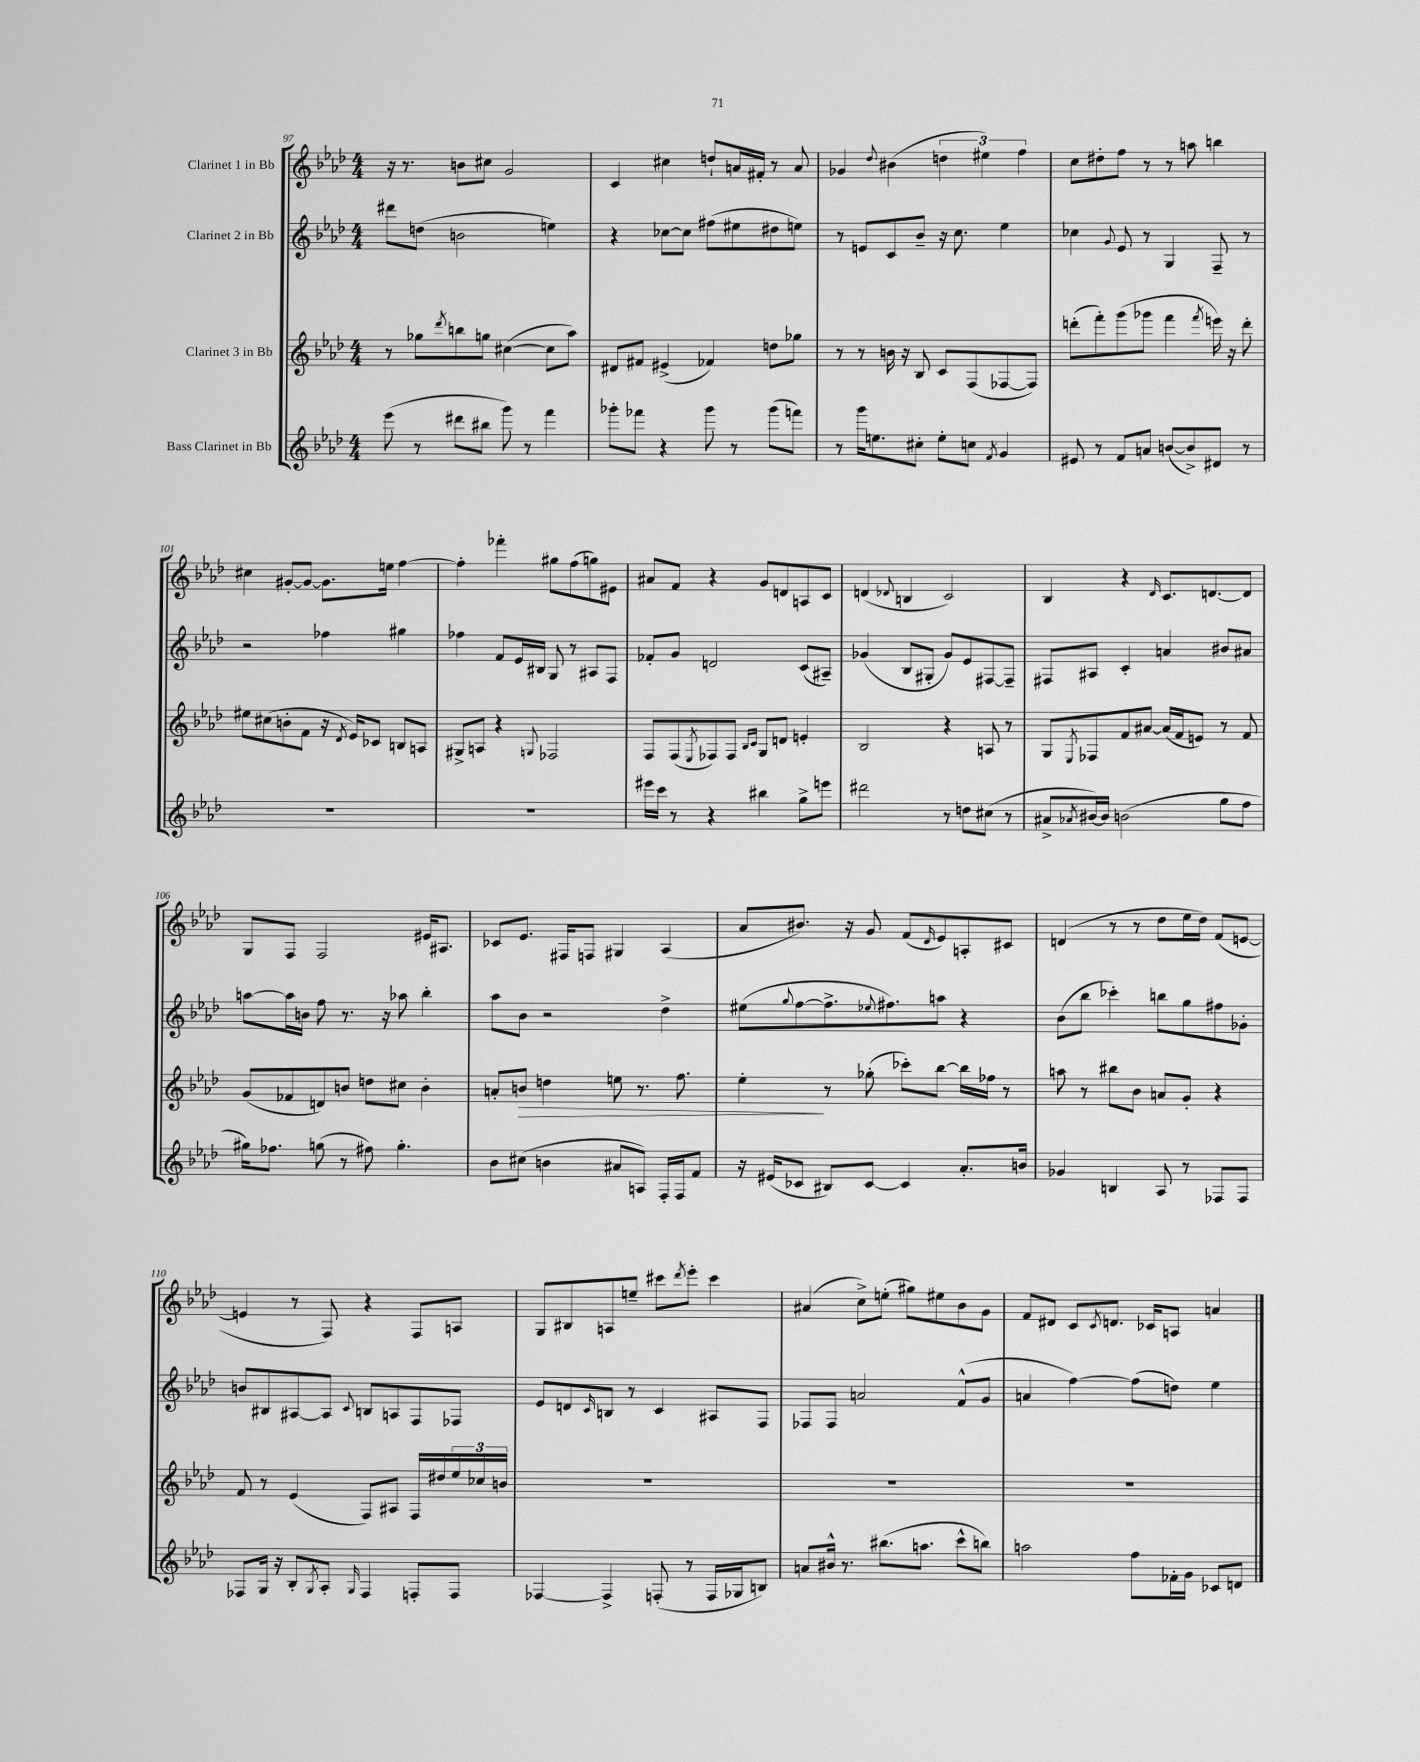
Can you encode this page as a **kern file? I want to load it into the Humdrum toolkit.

**kern	**kern	**kern	**kern
*staff4	*staff3	*staff2	*staff1
*clefG2	*clefG2	*clefG2	*clefG2
*k[b-e-a-d-]	*k[b-e-a-d-]	*k[b-e-a-d-]	*k[b-e-a-d-]
*M4/4	*M4/4	*M4/4	*M4/4
(8eee-\	8r	8ddd#\L	16r
.	.	.	8.r
8r	8gg-\L	(8dd\J	.
.	8qddd-/	.	.
8ddd#\L	8bb\	2b\	8b\L
8bb#\J	8gg\J	.	8cc#\J
8ggg\)	([4cc#\	.	2g/
8r	.	.	.
4fff\	8cc#\]L	4ee\)	.
.	8aa-\J)	.	.
=	=	=	=
8ggg-'\L	8d#/L	4r	4c/
8fff-\J	8f#/J	.	.
4r	(4e#^/	[8cc-\L	4cc#\
.	.	8cc-\]J	.
8ggg-\	4f-/)	(8ff#\L	8dd`/L
8r	.	8ee#\	16a/L
.	.	.	16f#'/JJ
(8ggg-\L	8dd\L	8dd#\	8r
8fff\J)	8gg-\J	8ee\J)	8a/
=	=	=	=
8r	8r	8r	4g-/
16ggg\LK	8r	8e/L	.
8.ee\	.	.	.
.	.	.	8qqdd-/
.	16b\	8c/	(4b#\
.	16r	.	.
8cc#'\J	8B-/	8b-~/J	.
8ee'\L	8c/L	16r	6dd\
.	.	8.cc\	.
8cc\J	(8F/	.	.
.	.	.	6ee#\)
8qf/	.	.	.
4g/	[8F-/	4ee-\	.
.	.	.	6ff\
.	8F-/]J)	.	.
=	=	=	=
8e#/	(8ddd'\L	4cc-\	8cc\L
8r	8fff'\)	.	8dd#'\
.	.	8qqg/	.
8f/L	(8ggg\	8e-/	8ff\J
8a/J	8ggg-\J	8r	8r
([8b/L	4fff\	4G/	8r
8b^/])	.	.	8aa\
.	8qfff/	.	.
8d#/J	16eee\)	8F~/	4bb\
.	16r	.	.
8r	8ddd'\	8r	.
=	=	=	=
1r	8ee#\L	2r	4cc#\
.	(8cc#\	.	.
.	8b'\	.	[8g#'/L
.	8f\J	.	8g#/_J
.	16r	4ff-\	8.g#\]L
.	8qd-/	.	.
.	16e-/LK)	.	.
.	8c-/J	.	.
.	.	.	16ee\Jk
.	8B/L	4gg#\	[4ff\
.	8A/J	.	.
=	=	=	=
1r	8G#^/L	4ff-\	4ff'\]
.	8A/J	.	.
.	4r	8f/L	4fff-'\
.	.	16e-/L	.
.	.	16B#/JJ	.
.	8qqG/	.	.
.	2F-/	8G/	8gg#\L
.	.	8r	(8ff\
.	.	8A#/L	8gg\)
.	.	8F/J	8e#\J
=	=	=	=
16eee#\LL	8F/L	8f-'/L	8a#/L
16ccc\JJ	.	.	.
8r	(8F/	8g/J	8f/J
.	8qE-/	.	.
4r	8F-/)	2d/	4r
.	8F-/J	.	.
.	16qqB-/LL	.	.
.	16qqc/JJ	.	.
4bb#\	8G/L	.	8g/L
.	8d/J	.	8d/
8gg^\L	4e'/	(8c/L	8A/
8eee\J	.	8A#~/J)	8c/J
=	=	=	=
2ddd#\	2B-/	(4g-/	(4d/
.	.	.	8qqd-/
.	.	8B-/L	4B/
.	.	8G#'/J	.
8r	4r	8g-/L)	2c/)
8dd\L	.	8e-/	.
(8cc#\J	8A/	[8F#/	.
8r	8r	8F#~/]J	.
=	=	=	=
8a#^/L	8G/L	8F#/L	4B-/
8qa-/	8qE-/	.	.
[16b#/L)	8F-/	8A#/J	.
16b#/]JJ	.	.	.
(2b\	8f/	4c'/	4r
.	[8a#/J	.	.
.	.	.	16qqd-/
.	(16a#/]LL	4a/	8.c/L
.	16f/J	.	.
.	8e/J)	.	.
.	.	.	[8.d/
8gg\L	8r	8b#/L	.
8ff\J	8f/	8a#/J	8d/]J
=	=	=	=
16gg#\LK)	(8g/L	[8aa\L	8G/L
8.ff-\J	.	.	.
.	8f-/	16aa\]L	8F/J
.	.	16b\JJ	.
(8gg\	8d/)	8ff\	2F/
8r	8b/J	8.r	.
8ff#\)	8dd\L	.	.
.	.	16r	.
4.gg'\	8cc#\J	8aa-\	.
.	4b'\	4bb-'\	16e#/LK
.	.	.	8.A#/J
=	=	=	=
8b-\L	8a'/L	8aa-\L	8c-/L
(8cc#\J	8b/J	8b-\J	8.e-/J
4b\	4dd\	2r	.
.	.	.	16F#/LK
.	.	.	8F/J
8a#/L	8ee\	.	4G#/
8A/J)	8.r	.	.
16F'/LL	.	4dd-^\	(4A-/
16F/J	8.ff\	.	.
8f/J	.	.	.
=	=	=	=
16r	4ee-'\	(8ee#\L	8a-/L
(16e#/LK	.	.	.
.	.	8qqgg/	.
8c-/J	.	[8ff\	8.b#/J)
8B#/L)	8r	8.ff^\]	.
.	.	.	16r
[8c-/J	(8gg-'\	.	8g/
.	.	8qqee-/	.
.	.	8.ff#\)	.
4c-/]	8ccc-'\L)	.	(8f/L
.	.	.	16qqd-/
.	[8bb-\J	8aa\J	8e-/)
8.a-'/L	16bb-\]LL	4r	8A'/
.	16ff-\JJ	.	.
.	8r	.	8c#/J
16b/Jk	.	.	.
=	=	=	=
4g-/	8aa\	(8b-\L	(4d/
.	8r	8bb-\J	.
4B/	8bb#\L	4ccc-'\)	8r
.	8b-\J	.	8r
8A-/	8a/L	8bb\L	8dd-\L
8r	8g'/J	8gg\	16ee-\L
.	.	.	16dd-\JJ)
8F-/L	4r	8ff#\	(8f/L
8F-/J	.	8g-'\J	[8e/J
=	=	=	=
8F-/L	8f/	8b/L	4e/]
16G/Jk	8r	8B#/	.
16r	.	.	.
8B-'/L	(4e-/	[8A#/	8r
8qG/	.	.	.
8A-'/J	.	8A#/]J	8F/)
16qqG/	.	8qqc/	.
4F-/	8F/L)	8B/L	4r
.	8A#/J	8A/	.
8F'/L	16F/LL	8F/	8F/L
.	16dd#/	.	.
8F/J	24ee-/	8F-/J	8A/J
.	24cc-/	.	.
.	24b/JJ	.	.
=	=	=	=
[4F-/	1r	8e-/L	8G/L
.	.	8d/	8B#/
.	.	16qqc/	.
4F-^/]	.	8B/J	8A/
.	.	8r	8ee~/J
(8F'/	.	4c/	8ccc#\L
.	.	.	8qddd-/
8r	.	.	8eee-'\J
16F/LL	.	8A#/L	4ccc#\
16G-/J	.	.	.
8B/J)	.	8F/J	.
=	=	=	=
8a/L	1r	8F-/L	(4a#/
16b#^^/Jk	.	8F-/J	.
8.r	.	.	.
.	.	2a/	8cc^\L)
(8.bb#\L	.	.	(8ee'\J
.	.	.	8gg#\L)
8.aa\J	.	.	.
.	.	.	8ee#\
8ccc^^\L	.	(8f^^/L	8b-\
8bb\J)	.	8g/J	8g\J
=	=	=	=
2aa\	1r	4a/	8f/L
.	.	.	8d#/J
.	.	[4ff\)	8c/L
.	.	.	8qc/
.	.	.	8.d/J
8ff\L	.	(8ff\]L	.
.	.	.	16c-/LK
16f-'\L	.	8dd\J)	8A/J
16g\JJ	.	.	.
8c-/L	.	4ee-\	4a/
8d/J	.	.	.
==	==	==	==
*-	*-	*-	*-
